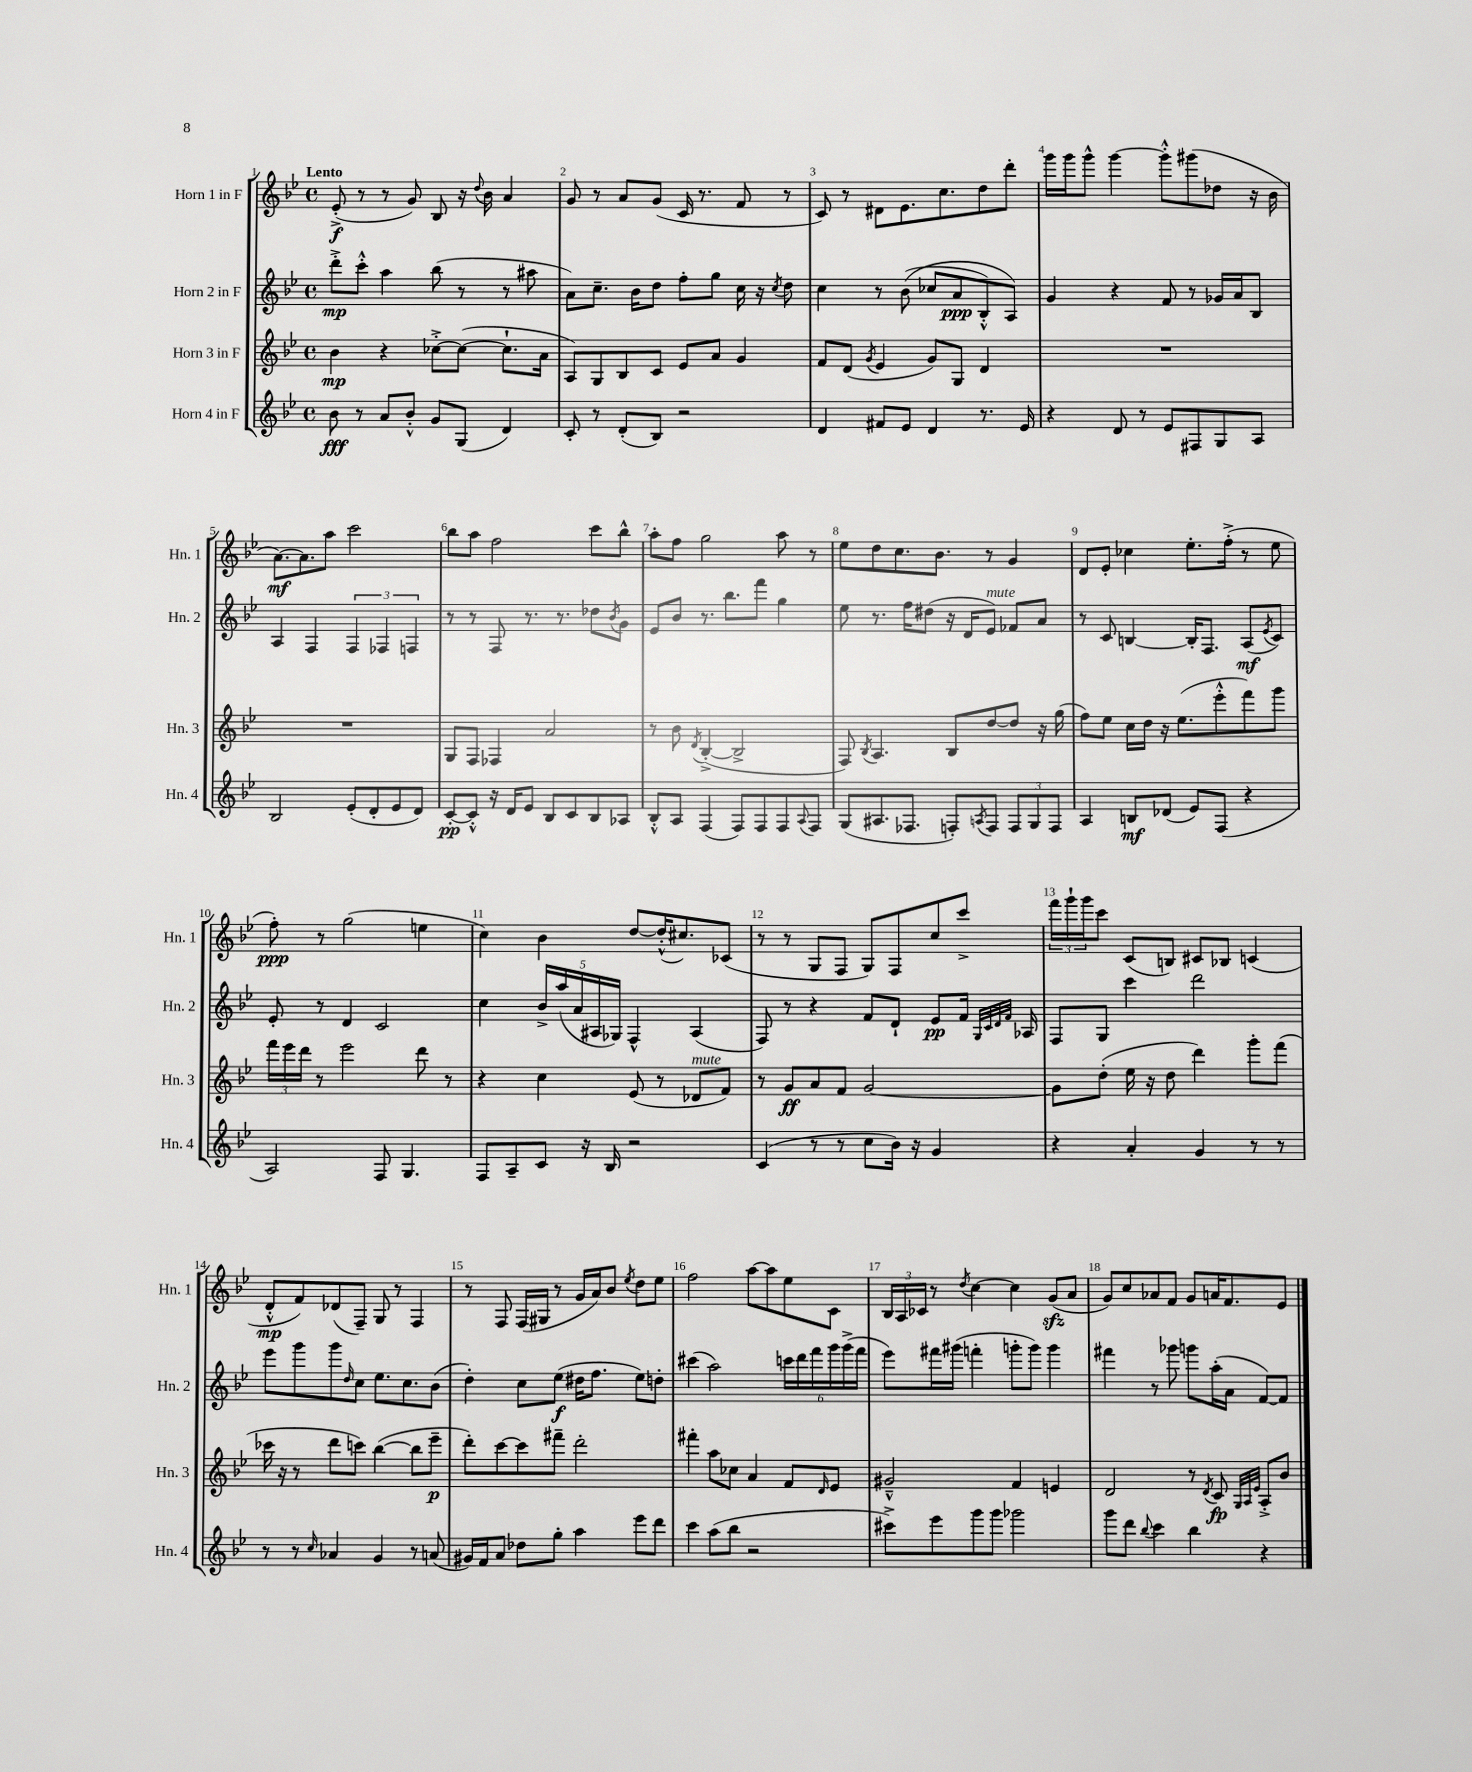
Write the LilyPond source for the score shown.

<<
\new StaffGroup <<
\new Staff = "s0" \with { instrumentName = "Horn 1 in F" shortInstrumentName = "Hn. 1" } {
    \clef treble \key bes \major \defaultTimeSignature \time 4/4 \tempo "Lento"
    ees'8-.->\f( r8 r8 g'8) bes8 r16 \appoggiatura { d''8 } bes'16 a'4 |
    g'8 r8 a'8 g'8( c'16 r8. f'8 r8 |
    c'8) r8 dis'8 ees'8. c''8. d''8 d'''8-. |
    g'''16 g'''16 g'''8-^ g'''4~ g'''8-.-^ gis'''8( des''8 r16 bes'16 |
    a'8.~\mf) a'8. a''8 c'''2 |
    bes''8 a''8 f''2 c'''8 bes''8-^ |
    a''8-. f''8 g''2 a''8 r8 |
    ees''8 d''8 c''8. bes'8. r8 g'4 |
    d'8 ees'8-. ces''4 ees''8.-. f''16-.->( r8 ees''8 |
    f''8-.\ppp) r8 g''2( e''4 |
    c''4) bes'4 d''8~ d''16-.-^( cis''8.) ces'8( |
    r8 r8 g8 f8 g8) f8 c''8 c'''8-> |
    \tuplet 3/2 { f'''16 g'''16-! g'''16 } c'''8 c'8( b8) cis'8 bes8 c'4( |
    d'8-.-^\mp f'8) des'8( f8--) g8 r8 f4 |
    r8 f8 f16( gis16 r8 g'16 a'16) bes'8 \acciaccatura { ees''8 } d''8 ees''8 |
    f''2 a''8~ a''8 ees''8 c'8 |
    \tuplet 3/2 { bes16 a16 ces'16 } r8 \acciaccatura { d''8 } c''4~ c''4 g'8\sfz( a'8 |
    g'8) c''8 aes'8 f'8 g'8 a'16 f'8. ees'8 \bar "|." |
}
\new Staff = "s1" \with { instrumentName = "Horn 2 in F" shortInstrumentName = "Hn. 2" } {
    \clef treble \key bes \major \defaultTimeSignature \time 4/4
    d'''8-.->\mp c'''8-.-^ a''4 bes''8( r8 r8 ais''8 |
    a'8) c''8.-- bes'16 d''8 f''8-. g''8 c''16 r16 \acciaccatura { c''8 } d''8 |
    c''4 r8 bes'8(\( ces''8 a'8\ppp bes8-.-^) a8\) |
    g'4 r4 f'8 r8 ges'16 a'16 bes8 |
    a4 f4 \tuplet 3/2 { f4 fes4 f4 } |
    r8 r8 f8 r8. r8. des''8 \acciaccatura { bes'8 } g'8 |
    ees'8 bes'8 r8. bes''8. f'''8 g''4 |
    ees''8 r8. f''16 dis''8( r16 d'16 ees'8^\markup { \italic "mute" }) fes'8 a'8 |
    r8 c'8 b4~ b16-. f8. a8\mf( \acciaccatura { ees'8 } c'8) |
    ees'8-. r8 d'4 c'2 |
    c''4 \tuplet 5/4 { bes'16-> a''16( a'16 ais16 ges16) } f4-^ ais4( |
    f8) r8 r4 f'8 d'8-! ees'8\pp f'16 \grace { g32 c'32 d'32 f'32 } aes16 |
    f8 g8 c'''4 d'''2 |
    ees'''8 g'''8 g'''8 \grace { d''16 } c''8 ees''8. c''8. bes'8( |
    d''4-.) c''8 ees''8\f( dis''16 f''8. ees''8) d''8-. |
    cis'''4( a''2) \tuplet 6/4 { c'''16 d'''16 f'''16 g'''16 g'''16->( f'''16 } |
    ees'''8) fis'''16 gis'''16( f'''4-. g'''8-. g'''8) g'''4 |
    fis'''4 r8 ges'''8 g'''8 a''16-.( a'16 f'8~) f'8 \bar "|." |
}
\new Staff = "s2" \with { instrumentName = "Horn 3 in F" shortInstrumentName = "Hn. 3" } {
    \clef treble \key bes \major \defaultTimeSignature \time 4/4
    bes'4\mp r4 ces''8~-.-> ces''8~( ces''8.-! a'16 |
    a8) g8 bes8 c'8 ees'8 a'8 g'4 |
    f'8 d'8( \acciaccatura { g'8 } ees'4 g'8) g8 d'4 |
    R1 |
    R1 |
    g8 f8 fes4 a'2 |
    r8 bes'8 \acciaccatura { d'8 } bes4~-.->( bes2-> |
    f8) \acciaccatura { bes8 } a4. bes8 d''8~ d''8 r16 g''16( |
    f''8) ees''8 c''16 d''16 r16 ees''8.( ees'''8-.-^ f'''8) g'''8 |
    \tuplet 3/2 { f'''16 ees'''16 d'''16 } r8 ees'''2 d'''8 r8 |
    r4 c''4 ees'8( r8 des'8^\markup { \italic "mute" } f'8) |
    r8 g'8\ff a'8 f'8 g'2~ |
    g'8 d''8-.( ees''16 r16 d''8 d'''4) g'''8-. f'''8( |
    ces'''16 r16 r8 d'''8 c'''8) bes''4~( bes''8 ees'''8--\p |
    d'''8-.) c'''8~ c'''8 fis'''8-- d'''2-. |
    fis'''4-. a''8 ces''8 a'4 f'8 \grace { d'16 } ees'8 |
    gis'2---^ f'4 e'4 |
    d'2 r8 \acciaccatura { d'8 } c'8\fp \grace { g32 a32 ees'32 } a8-.-> bes'8 \bar "|." |
}
\new Staff = "s3" \with { instrumentName = "Horn 4 in F" shortInstrumentName = "Hn. 4" } {
    \clef treble \key bes \major \defaultTimeSignature \time 4/4
    bes'8\fff r8 a'8 bes'8-.-^ g'8 g8( d'4) |
    c'8-. r8 d'8-.( bes8) r2 |
    d'4 fis'8 ees'8 d'4 r8. ees'16 |
    r4 d'8 r8 ees'8 fis8 g8 a8 |
    bes2 ees'8-.( d'8-. ees'8 d'8) |
    c'8~-.\pp c'8-.-^ r16 d'16 ees'8 bes8 c'8 bes8 aes8 |
    bes8-.-^ a8 f4( f8) f8 f8 \appoggiatura { a8 } f8 |
    g8( ais8. fes8. f8-.) \acciaccatura { a8 } f8 \tuplet 3/2 { f8 g8 f8 } |
    a4 b8\mf des'8( ees'8) f8( r4 |
    a2) f8 g4. |
    f8 a8-- c'8 r16 bes16 r2 |
    c'4( r8 r8 c''8 bes'16) r16 g'4 |
    r4 a'4-. g'4 r8 r8 |
    r8 r8 \grace { c''16 } aes'4 g'4 r8 a'8( |
    gis'16) f'16 a'8 des''8 g''8-. a''4 ees'''8 d'''8 |
    c'''4 a''8( bes''8 r2 |
    cis'''8->) ees'''8 g'''8 g'''8 ges'''2 |
    g'''8 d'''8 \appoggiatura { bes''8 } c'''4 bes''4 r4 \bar "|." |
}
>>
>>
\layout { \context { \Score \override BarNumber.break-visibility = ##(#f #t #t) barNumberVisibility = #all-bar-numbers-visible } }
